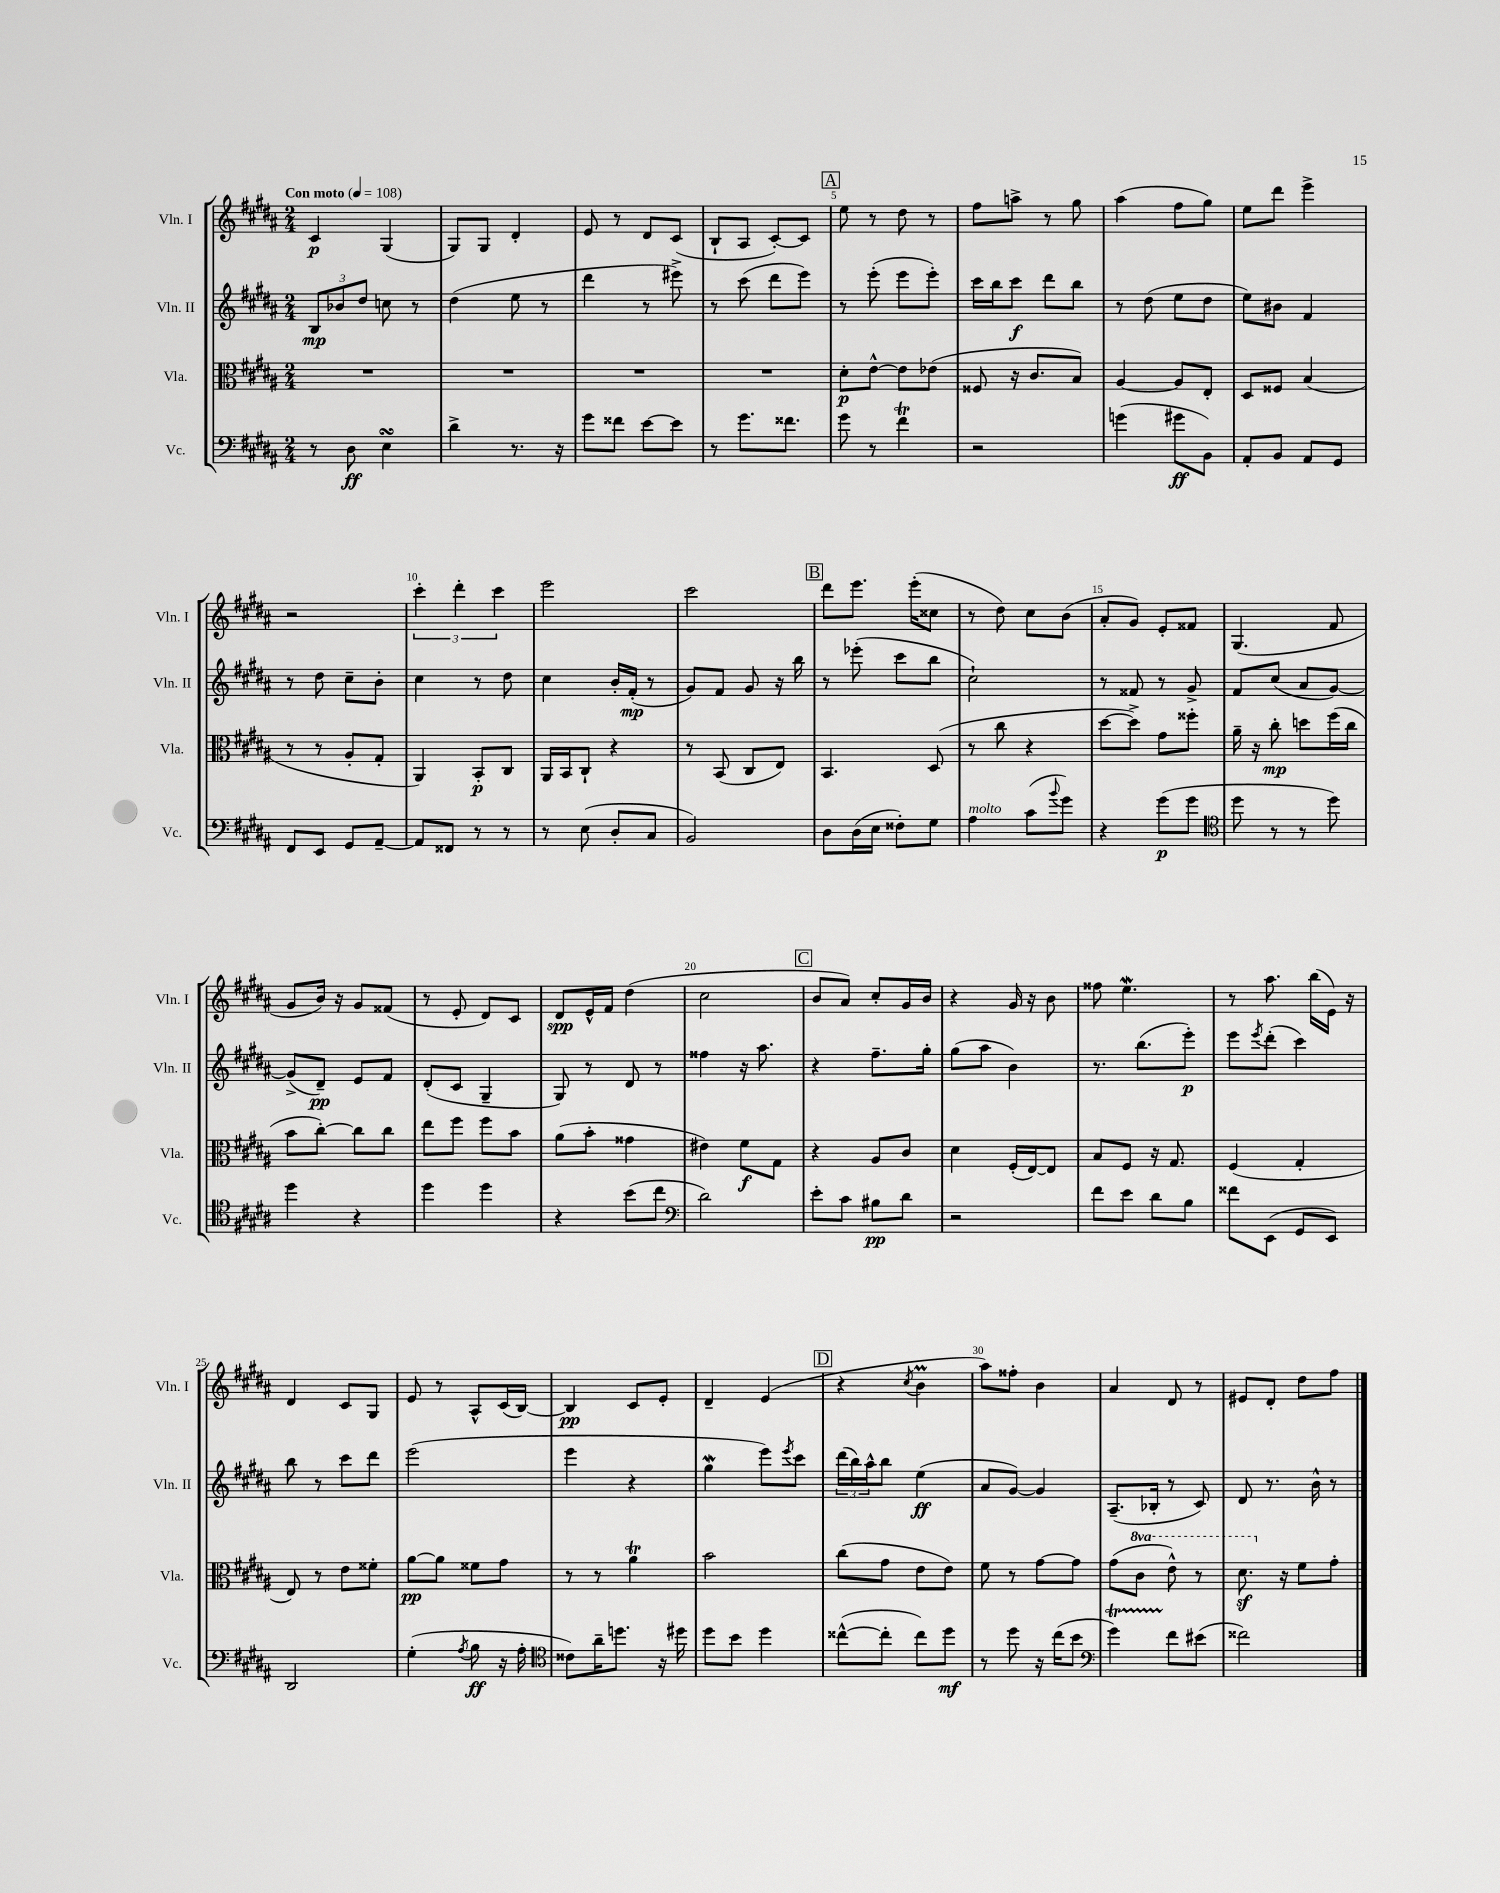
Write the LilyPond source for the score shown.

<<
\new StaffGroup <<
\new Staff = "s0" \with { instrumentName = "Vln. I" shortInstrumentName = "Vln. I" } {
    \clef treble \key b \major \numericTimeSignature \time 2/4 \tempo "Con moto" 4 = 108
    cis'4\p gis4( |
    gis8) gis8 dis'4-. |
    e'8 r8 dis'8 cis'8( |
    b8-! ais8 cis'8~-.) cis'8 |
    \mark \markup { \box "A" } e''8 r8 dis''8 r8 |
    fis''8 a''8-> r8 gis''8 |
    ais''4( fis''8 gis''8) |
    e''8 dis'''8 e'''4-> |
    r2 |
    \tuplet 3/2 { cis'''4-. dis'''4-. cis'''4 } |
    e'''2 |
    cis'''2 |
    \mark \markup { \box "B" } dis'''8 e'''8. e'''16-.( cisis''8 |
    r8 dis''8) cis''8 b'8( |
    ais'8-. gis'8) e'8-. fisis'8 |
    gis4.( fis'8 |
    gis'8 b'16) r16 gis'8 fisis'8( |
    r8 e'8-. dis'8) cis'8 |
    dis'8\spp e'16-^ fis'16 dis''4( |
    cis''2 |
    \mark \markup { \box "C" } b'8 ais'8) cis''8-. gis'16 b'16 |
    r4 gis'16 r16 b'8 |
    fisis''8 e''4.\mordent |
    r8 ais''8. b''16( e'16) r16 |
    dis'4 cis'8 gis8 |
    e'8 r8 ais8-^ cis'16( b16~) |
    b4\pp cis'8 e'8-. |
    dis'4-- e'4( |
    \mark \markup { \box "D" } r4 \acciaccatura { cis''8 } b'4\prall |
    ais''8) fisis''8-. b'4 |
    ais'4 dis'8 r8 |
    eis'8 dis'8-. dis''8 fis''8 \bar "|." |
}
\new Staff = "s1" \with { instrumentName = "Vln. II" shortInstrumentName = "Vln. II" } {
    \clef treble \key b \major \numericTimeSignature \time 2/4
    \tuplet 3/2 { b8\mp bes'8 dis''8 } c''8 r8 |
    dis''4( e''8 r8 |
    dis'''4 r8 eis'''8->) |
    r8 cis'''8( dis'''8 e'''8) |
    \mark \markup { \box "A" } r8 e'''8-.( e'''8 e'''8-.) |
    cis'''16 b''16 cis'''8\f dis'''8 b''8 |
    r8 dis''8( e''8 dis''8 |
    e''8) bis'8 fis'4 |
    r8 dis''8 cis''8-- b'8-. |
    cis''4 r8 dis''8 |
    cis''4 b'16-. fis'16-.\mp( r8 |
    gis'8) fis'8 gis'8 r16 b''16 |
    \mark \markup { \box "B" } r8 ees'''8-.( cis'''8 b''8 |
    cis''2-!) |
    r8 fisis'8 r8 gis'8-> |
    fis'8 cis''8( ais'8 gis'8~) |
    gis'8->( dis'8--\pp) e'8 fis'8 |
    dis'8-.( cis'8 gis4-- |
    gis8) r8 dis'8 r8 |
    fisis''4 r16 ais''8. |
    \mark \markup { \box "C" } r4 fis''8.-- gis''16-. |
    gis''8( ais''8 b'4) |
    r8. b''8.( e'''8-.\p) |
    e'''8 \acciaccatura { e'''8 } dis'''8-.( cis'''4) |
    b''8 r8 cis'''8 dis'''8 |
    e'''2( |
    e'''4 r4 |
    gis''4\mordent e'''8) \acciaccatura { e'''8 } cis'''8 |
    \mark \markup { \box "D" } \tuplet 3/2 { dis'''16( b''16) ais''16-^ } b''8 e''4\ff( |
    ais'8 gis'8~) gis'4 |
    ais8.--( bes16-. r8 cis'8) |
    dis'8 r8. b'16-^ r8 \bar "|." |
}
\new Staff = "s2" \with { instrumentName = "Vla." shortInstrumentName = "Vla." } {
    \clef alto \key b \major \numericTimeSignature \time 2/4 \set Staff.ottavationMarkups = #ottavation-simple-ordinals
    R2 |
    R2 |
    R2 |
    R2 |
    \mark \markup { \box "A" } dis'8-.\p e'8~-^ e'8 ees'8( |
    fisis8 r16 cis'8. b8) |
    ais4~ ais8 e8-. |
    dis8 fisis8 b4( |
    r8 r8 ais8-. gis8-. |
    ais,4) b,8-.\p cis8 |
    ais,16 b,16 cis8-! r4 |
    r8 b,8( cis8 e8) |
    \mark \markup { \box "B" } b,4. dis8( |
    r8 cis''8 r4 |
    dis''8~ dis''8->) gis'8 fisis''8-. |
    ais'16-- r16 cis''8-.\mp d''8 fis''16( cis''16 |
    b'8 cis''8~-.) cis''8 cis''8 |
    e''8 fis''8 fis''8 b'8 |
    ais'8( b'8-. gisis'4 |
    eis'4) fis'8\f gis8 |
    \mark \markup { \box "C" } r4 ais8 cis'8 |
    dis'4 fis16-.( e16~) e8 |
    b8 fis8 r16 gis8. |
    fis4( gis4-. |
    e8) r8 e'8 fisis'8-. |
    ais'8~\pp ais'8 fisis'8 gis'8 |
    r8 r8 ais'4\trill |
    b'2 |
    \mark \markup { \box "D" } cis''8( gis'8 e'8 e'8) |
    fis'8 r8 gis'8~ gis'8 |
    gis'8( \ottava #1 cis''8 e''8-^) r8 |
    dis''8.\sf \ottava #0 r16 fis'8 gis'8-. \bar "|." |
}
\new Staff = "s3" \with { instrumentName = "Vc." shortInstrumentName = "Vc." } {
    \clef bass \key b \major \numericTimeSignature \time 2/4
    r8 dis8\ff e4\turn |
    dis'4-> r8. r16 |
    gis'8 fisis'8 e'8~ e'8 |
    r8 gis'8. fisis'8. |
    \mark \markup { \box "A" } gis'8 r8 fis'4\trill |
    r2 |
    g'4( gis'8\ff b,8) |
    ais,8-. b,8 ais,8 gis,8 |
    fis,8 e,8 gis,8 ais,8~-- |
    ais,8 fisis,8 r8 r8 |
    r8 e8( dis8-. cis8 |
    b,2) |
    \mark \markup { \box "B" } dis8 dis16( e16 fisis8-.) gis8 |
    ais4^\markup { \italic "molto" } cis'8( \appoggiatura { b'8 } gis'8) |
    r4 gis'8\p( gis'8 |
    \clef tenor dis''8 r8 r8 dis''8) |
    dis''4 r4 |
    dis''4 dis''4 |
    r4 b'8( cis''8 |
    \clef bass dis'2) |
    \mark \markup { \box "C" } e'8-. cis'8 bis8\pp dis'8 |
    r2 |
    fis'8 e'8 dis'8 b8 |
    fisis'8 e,8( gis,8 e,8) |
    dis,2 |
    gis4-.( \acciaccatura { ais8 } b8\ff r16 ais16-. |
    \clef tenor cisis'8) ais'16-- d''8. r16 dis''16 |
    dis''8 b'8 dis''4 |
    \mark \markup { \box "D" } cisis''8~-^( cisis''8-. cisis''8) dis''8\mf |
    r8 dis''8 r16 cis''16( b'8 |
    \clef bass gis'4\startTrillSpan) fis'8\stopTrillSpan eis'8( |
    fisis'2) \bar "|." |
}
>>
>>
\layout { \context { \Score \override BarNumber.break-visibility = ##(#f #t #t) barNumberVisibility = #(every-nth-bar-number-visible 5) } }
